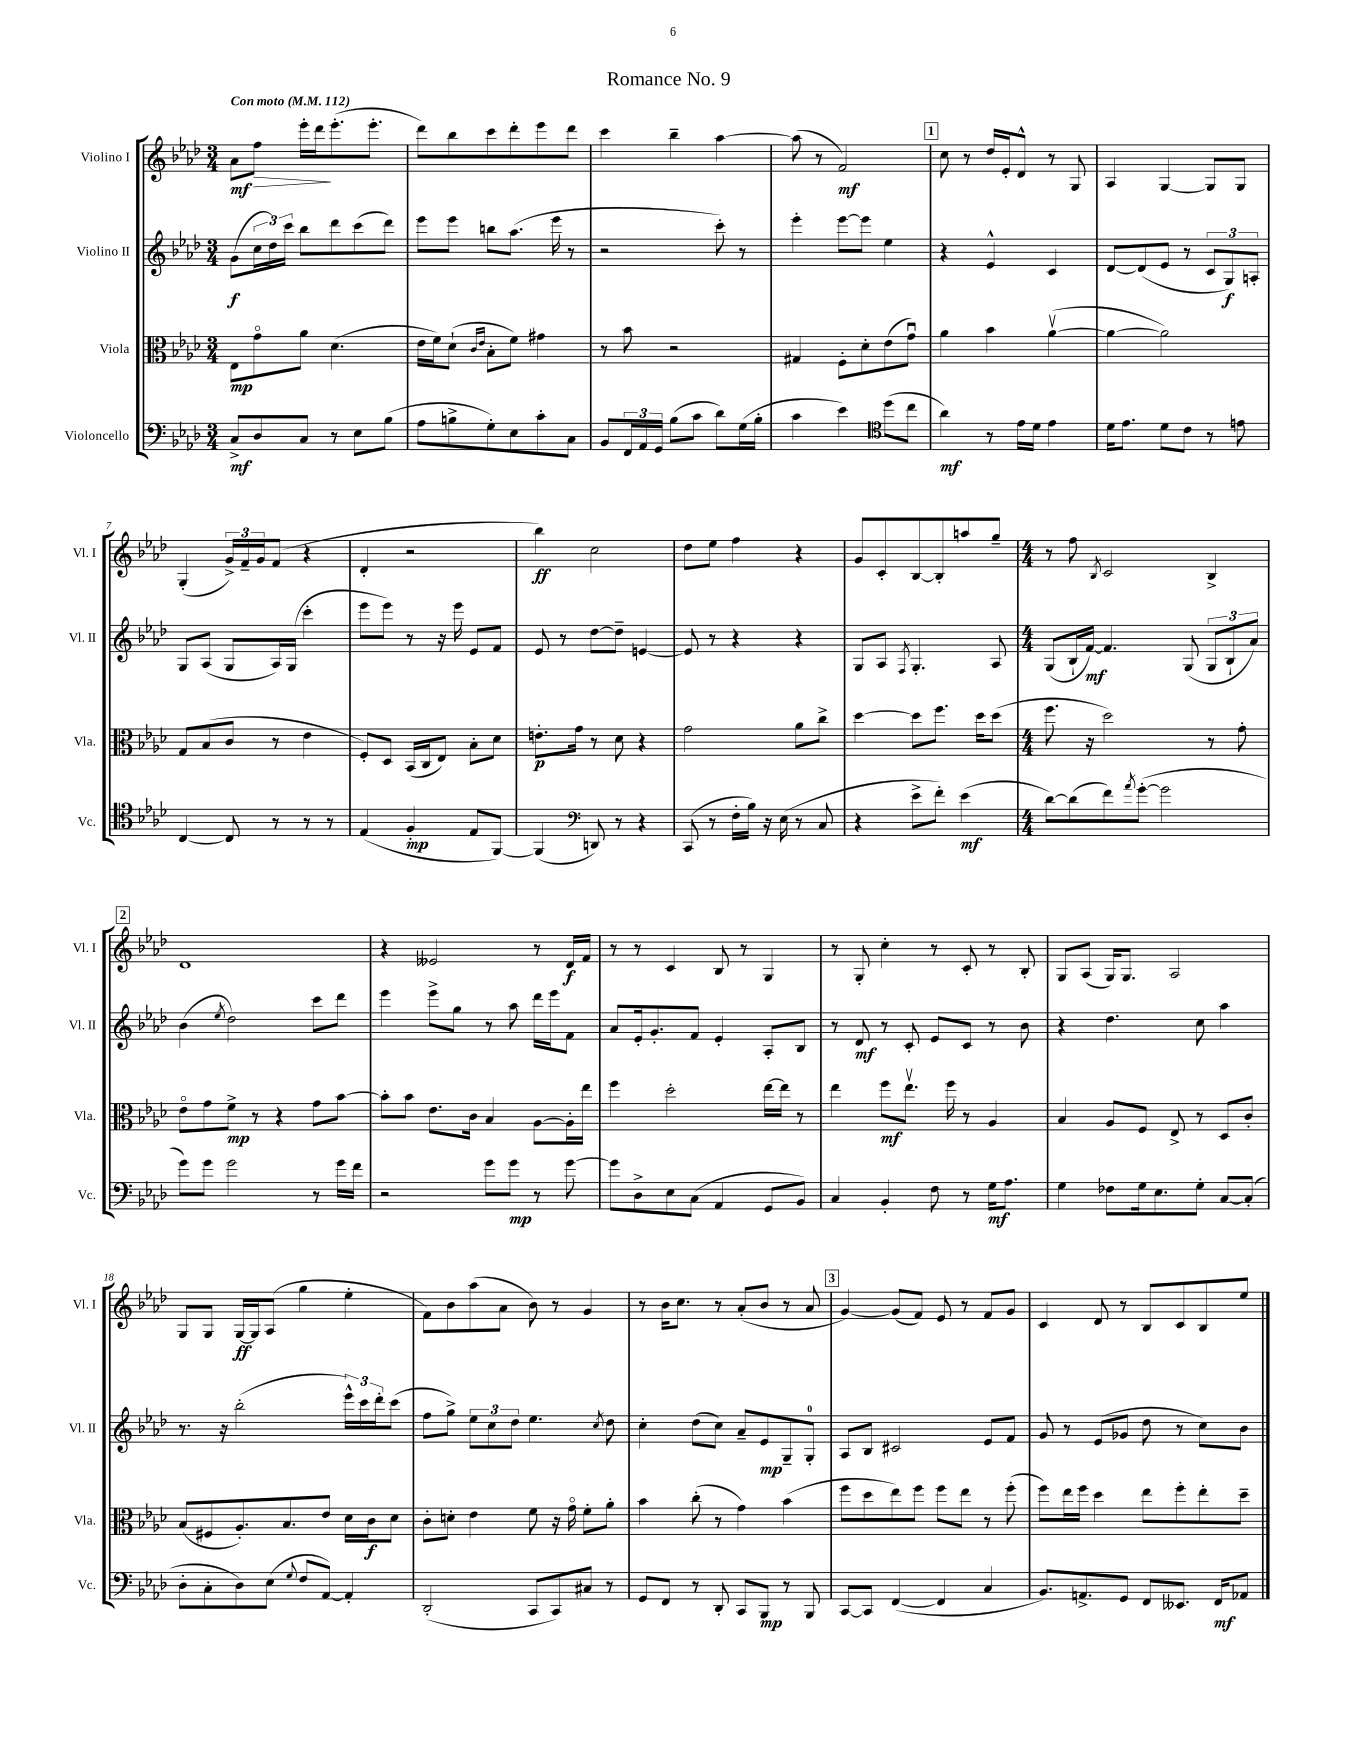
\header { title = "Romance No. 9" }
<<
\new StaffGroup <<
\new Staff = "s0" \with { instrumentName = "Violino I" shortInstrumentName = "Vl. I" } {
    \clef treble \key aes \major \numericTimeSignature \time 3/4 \tempo "Con moto" 4 = 112
    aes'8\mf f''8\> ees'''16-. des'''16\! ees'''8.-.( ees'''8.-. |
    des'''8) bes''8 c'''8 des'''8-. ees'''8 des'''8 |
    c'''4 bes''4-- aes''4~ |
    aes''8( r8 f'2\mf) |
    \mark \markup { \box "1" } c''8 r8 des''16 ees'16-. des'8-^ r8 g8 |
    aes4 g4~ g8 g8 |
    g4-.( \tuplet 3/2 { g'16->) f'16-- g'16 } f'8( r4 |
    des'4-. r2 |
    bes''4\ff) c''2 |
    des''8 ees''8 f''4 r4 |
    g'8 c'8-. bes8~ bes8-. a''8 g''8-- |
    \numericTimeSignature \time 4/4 r8 f''8 \acciaccatura { bes8 } c'2 bes4-> |
    \mark \markup { \box "2" } des'1 |
    r4 eeses'2 r8 des'16\f f'16 |
    r8 r8 c'4 bes8 r8 g4 |
    r8 g8-. c''4-. r8 c'8-. r8 bes8-. |
    g8 aes8( g16) g8. aes2 |
    g8 g8 g16~\ff g16 aes8( g''4 ees''4-. |
    f'8) bes'8 aes''8( aes'8 bes'8) r8 g'4 |
    r8 bes'16 c''8. r8 aes'8-.( bes'8 r8 aes'8 |
    \mark \markup { \box "3" } g'4~) g'8( f'8) ees'8 r8 f'8 g'8 |
    c'4 des'8 r8 bes8 c'8 bes8 ees''8 \bar "|." |
}
\new Staff = "s1" \with { instrumentName = "Violino II" shortInstrumentName = "Vl. II" } {
    \clef treble \key aes \major \numericTimeSignature \time 3/4
    g'8\f( \tuplet 3/2 { c''16 des''16) c'''16 } bes''8 des'''8 c'''8( des'''8) |
    ees'''8 ees'''8 b''8 aes''8.( ees'''16 r8 |
    r2 c'''8-.) r8 |
    ees'''4-. ees'''8~ ees'''8 ees''4 |
    \mark \markup { \box "1" } r4 ees'4-^ c'4 |
    des'8~ des'8( ees'8 r8 \tuplet 3/2 { c'8 g8\f) a8-. } |
    g8 aes8( g8 aes16) g16( c'''4-. |
    ees'''8 ees'''8) r8 r16 ees'''16 ees'8 f'8 |
    ees'8 r8 des''8~ des''8-- e'4~ |
    e'8 r8 r4 r4 |
    g8 aes8 \acciaccatura { f8 } g4.-. aes8 |
    \numericTimeSignature \time 4/4 g8( bes16-! f'16~\mf) f'4. g8( \tuplet 3/2 { g8 bes8-! aes'8) } |
    \mark \markup { \box "2" } bes'4( \acciaccatura { ees''8 } des''2) c'''8 des'''8 |
    ees'''4 ees'''8-> g''8 r8 aes''8 des'''16 ees'''16 f'8 |
    aes'8 ees'16-. g'8.-. f'8 ees'4-. aes8-. bes8 |
    r8 des'8\mf r8 c'8-. ees'8 c'8 r8 bes'8 |
    r4 des''4. c''8 aes''4 |
    r8. r16 bes''2-.( \tuplet 3/2 { ees'''16-^) c'''16 des'''16-. } c'''8( |
    f''8 g''8->) \tuplet 3/2 { ees''8 c''8 des''8 } ees''4. \acciaccatura { c''8 } des''8 |
    c''4-. des''8( c''8) aes'8-- ees'8\mp g8-- g8-0-. |
    \mark \markup { \box "3" } aes8 bes8 cis'2 ees'8 f'8 |
    g'8 r8 ees'8( ges'8 des''8 r8 c''8) bes'8 \bar "|." |
}
\new Staff = "s2" \with { instrumentName = "Viola" shortInstrumentName = "Vla." } {
    \clef alto \key aes \major \numericTimeSignature \time 3/4
    ees8\mp g'8\flageolet aes'8 des'4.( |
    ees'16 f'16) des'8-!( \grace { c'16 ees'16 } bes8-. f'8) gis'4 |
    r8 bes'8 r2 |
    gis4 f8-. des'8-. ees'8( g'8\downbow) |
    \mark \markup { \box "1" } aes'4 bes'4 aes'4~\upbow( |
    aes'4~ aes'2) |
    g8 bes8( c'8 r8 ees'4 |
    f8-.) des8 bes,16( c16 ees8) bes8-. des'8 |
    e'8.-.\p g'16 r8 des'8 r4 |
    g'2 aes'8 c''8-> |
    des''4~ des''8 f''8. des''16 des''8( |
    \numericTimeSignature \time 4/4 f''8. r16 des''2) r8 g'8-. |
    \mark \markup { \box "2" } ees'8\flageolet g'8 f'8->\mp r8 r4 g'8 bes'8~ |
    bes'8-. bes'8 ees'8. c'16 bes4 aes8~ aes16-. ees''16 |
    f''4 des''2-. ees''16~ ees''16 r8 |
    ees''4 f''8\mf ees''8.\upbow f''16 r8 aes4 |
    bes4 aes8 f8 ees8-> r8 des8 c'8-. |
    bes8( fis8 aes8.-.) bes8. ees'8 des'16 c'16\f des'8 |
    c'8-. d'8-. ees'4 f'8 r16 g'16\flageolet f'8-. aes'8-. |
    bes'4 c''8-.( r8 g'4) bes'4( |
    \mark \markup { \box "3" } f''8 des''8 ees''8) f''8 f''8 ees''8 r8 f''8-.( |
    f''8) ees''16 f''16 des''4 ees''8 f''8-. ees''8-. des''8-- \bar "|." |
}
\new Staff = "s3" \with { instrumentName = "Violoncello" shortInstrumentName = "Vc." } {
    \clef bass \key aes \major \numericTimeSignature \time 3/4
    c8->\mf des8 c8 r8 ees8 bes8( |
    aes8 b8-> g8-.) ees8 c'8-. c8 |
    bes,8 \tuplet 3/2 { f,16 aes,16 g,16 } bes8( c'8 des'8) g16( bes16-. |
    c'4 ees'4) \clef tenor des''8( c''8 |
    \mark \markup { \box "1" } aes'4\mf) r8 ees'16 des'16 ees'4 |
    des'16 ees'8. des'8 c'8 r8 e'8 |
    c4~ c8 r8 r8 r8 |
    ees4( f4-.\mp ees8 f,8~) |
    f,4( \clef bass d,8) r8 r4 |
    c,8( r8 f16-. bes16) r16 ees16( r8 c8 |
    r4 ees'8-> f'8-.) ees'4\mf( |
    \numericTimeSignature \time 4/4 des'8~) des'8( f'8) \acciaccatura { aes'8 } g'8~-.( g'2 |
    \mark \markup { \box "2" } g'8) g'8 g'2 r8 g'16 f'16 |
    r2 g'8 g'8\mp r8 g'8~ |
    g'8 des8-> ees8 c8( aes,4 g,8 bes,8) |
    c4 bes,4-. f8 r8 g16\mf aes8. |
    g4 fes8 g16 ees8. g8-. c8~ c8-.( |
    des8-. c8-. des8) ees8( \appoggiatura { g8 } f8 aes,8~) aes,4-. |
    des,2-.( c,8 c,8) cis8 r8 |
    g,8 f,8 r8 des,8-. c,8 bes,,8\mp r8 bes,,8 |
    \mark \markup { \box "3" } c,8~ c,8 f,4~( f,4 c4 |
    bes,8.) a,8.-> g,8 f,8 eeses,8. f,16\mf aes,8 \bar "|." |
}
>>
>>
